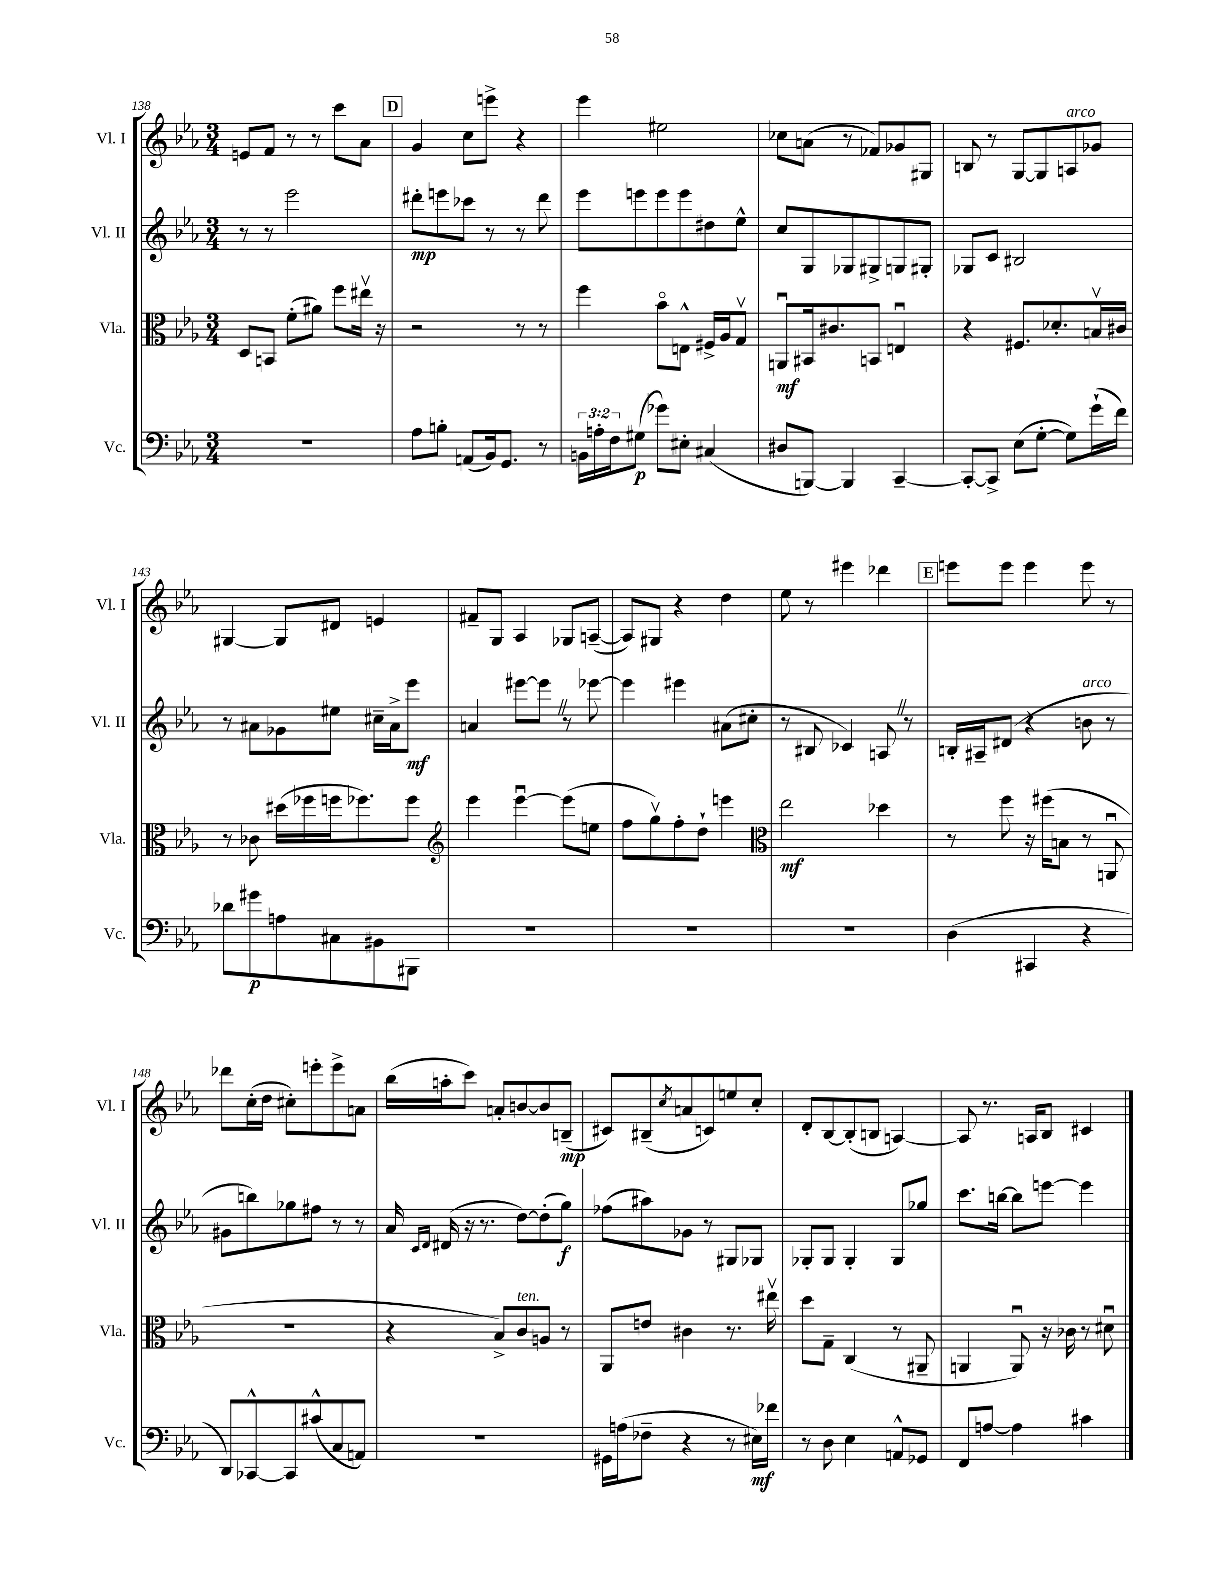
<<
\new StaffGroup <<
\new Staff = "s0" \with { instrumentName = "Vl. I" shortInstrumentName = "Vl. I" } {
    \clef treble \key ees \major \numericTimeSignature \time 3/4
    e'8 f'8 r8 r8 c'''8 aes'8 |
    \mark \markup { \box "D" } g'4 c''8 e'''8-> r4 |
    ees'''4 eis''2 |
    ces''8 a'8( r8 fes'8) ges'8 gis8 |
    b8 r8 g8~ g8 a8^\markup { \italic "arco" } ges'8 |
    gis4~ gis8 dis'8 e'4 |
    fis'8-- g8 aes4 ges8 a8~--( |
    a8) gis8 r4 d''4 |
    ees''8 r8 eis'''4 des'''4 |
    \mark \markup { \box "E" } e'''8 e'''8 e'''4 e'''8 r8 |
    des'''8 c''16-.( d''16 cis''8-.) e'''8-. e'''8-> a'8 |
    bes''16( a''16-. c'''8) a'8-. b'8~ b'8 b8--\mp( |
    cis'8) bis8--( \acciaccatura { c''8 } a'8 c'8) e''8 c''8-. |
    d'8-. bes8~ bes8-.( b8 a4~) |
    a8 r8. a16 bes8 cis'4 \bar "|." |
}
\new Staff = "s1" \with { instrumentName = "Vl. II" shortInstrumentName = "Vl. II" } {
    \clef treble \key ees \major \numericTimeSignature \time 3/4
    r8 r8 ees'''2 |
    \mark \markup { \box "D" } dis'''8-.\mp e'''8 ces'''8 r8 r8 dis'''8 |
    ees'''8 e'''8 e'''8 e'''8 dis''8 ees''8-^ |
    c''8 g8 ges8 gis8-> g8 gis8-. |
    ges8 c'8 bis2 |
    r8 ais'8 ges'8 eis''8 cis''16-- ais'16-> ees'''8\mf |
    a'4 eis'''8~ eis'''8 \once \override BreathingSign.text = \markup { \musicglyph "scripts.caesura.straight" } \breathe r8 ees'''8~ |
    ees'''4 eis'''4 ais'8( cis''8-. |
    r8 bis8 ces'4) a8 \once \override BreathingSign.text = \markup { \musicglyph "scripts.caesura.straight" } \breathe r8 |
    \mark \markup { \box "E" } b16-. ais16-- dis'8( r4 b'8^\markup { \italic "arco" } r8 |
    gis'8 b''8) ges''8 fis''8 r8 r8 |
    aes'16 \grace { c'16 d'16 } dis'16( r16 r8. d''8~) d''8-.( g''8\f) |
    fes''8( ais''8) ges'8 r8 gis8 ges8 |
    ges8-. ges8 ges4-. ges8 ges''8 |
    c'''8. b''16~ b''8 e'''8~ e'''4 \bar "|." |
}
\new Staff = "s2" \with { instrumentName = "Vla." shortInstrumentName = "Vla." } {
    \clef alto \key ees \major \numericTimeSignature \time 3/4
    d8 b,8 f'8-.( ais'8) f''8 eis''16\upbow r16 |
    \mark \markup { \box "D" } r2 r8 r8 |
    f''4 bes'8\flageolet e8-^ fis16-> aes16 g8\upbow |
    a,8\downbow\mf bis,16 cis'8. b,8 e4\downbow |
    r4 fis8. des'8.-. b16\upbow cis'16 |
    r8 ces'8 dis''16( fes''16 f''16 fes''8.) fes''8 |
    \clef treble ees'''4 ees'''4~\downbow ees'''8( e''8 |
    f''8 g''8\upbow) f''8-. d''8-! e'''4 |
    \clef alto ees''2\mf des''4 |
    \mark \markup { \box "E" } r8 f''8 r16 fis''16( b8 r8 a,8\downbow |
    R2. |
    r4 bes8->) c'8^\markup { \italic "ten." } a8 r8 |
    aes,8 e'8 cis'4 r8. eis''16\upbow |
    d''8 g8-- c4( r8 ais,8-- |
    a,4 a,8\downbow) r16 ces'16 r8 dis'8\downbow \bar "|." |
}
\new Staff = "s3" \with { instrumentName = "Vc." shortInstrumentName = "Vc." } {
    \clef bass \key ees \major \numericTimeSignature \time 3/4 \override Staff.TupletNumber.text = #tuplet-number::calc-fraction-text
    R2. |
    \mark \markup { \box "D" } aes8 b8-. a,8( bes,16) g,8. r8 |
    \tuplet 3/2 { b,16 a16-. f16 } gis8\p( ges'8) eis8-. cis4( |
    dis8 b,,8~) b,,4 c,4~-- |
    c,8~-. c,8-> ees8( g8~-. g8) g'16-!( f'16) |
    des'8 gis'8\p a8 cis8 bis,8 bis,,8 |
    R2. |
    R2. |
    R2. |
    \mark \markup { \box "E" } d4( cis,4 r4 |
    d,8) ces,8~-^ ces,8 cis'8-^( c8 a,8) |
    R2. |
    gis,16 a16( fes8-- r4 r8 eis16\mf) fes'16 |
    r8 d8 ees4 a,8-^ ges,8 |
    f,8 a8~ a4 cis'4 \bar "|." |
}
>>
>>
\layout { \context { \Score currentBarNumber = #138 } }
